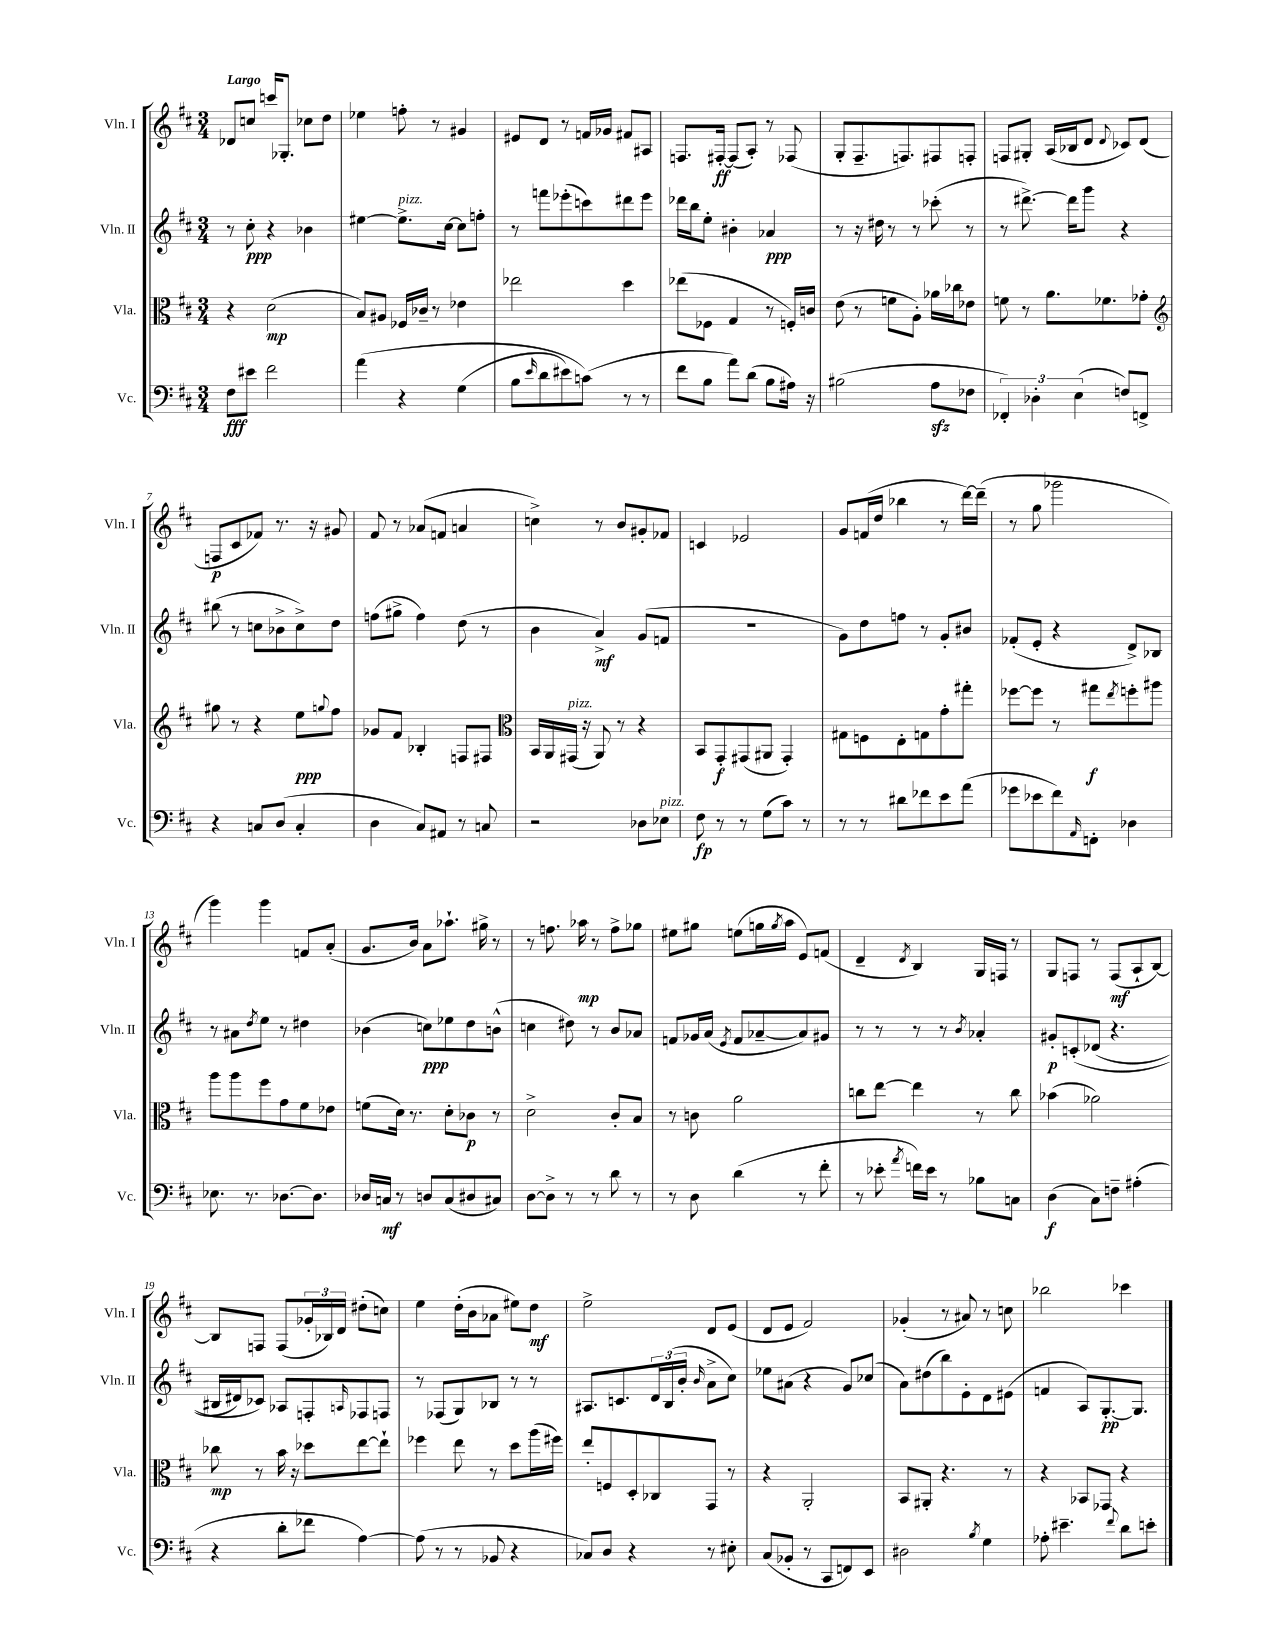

**kern	**kern	**kern	**kern
*staff4	*staff3	*staff2	*staff1
*clefF4	*clefC3	*clefG2	*clefG2
*k[f#c#]	*k[f#c#]	*k[f#c#]	*k[f#c#]
*M3/4	*M3/4	*M3/4	*M3/4
8F#\L	4r	8r	8d-/L
8e#\J	.	8cc#'\	8cc/J
2f#\	(2d\	4r	16ccc/LK
.	.	.	8.G-'/J
.	.	4b-\	8cc-\L
.	.	.	8dd\J
=	=	=	=
&(4a\	8B/L)	[4ee#\	4ee-\
.	8A#/J	.	.
4r	16F-/LL	8.ee#^\]L	8ff'\
.	16c-~/JJ	.	.
.	8r	.	8r
.	.	[16cc#\Jk	.
(4G\	4e-\	8cc#\]L	4g#/
.	.	8ff'\J	.
=	=	=	=
8B\L	2ee-\	8r	8e#/L
16qqe/	.	.	.
8d\	.	8fff\L	8d/J
8e#\)	.	(8eee-'\	8r
(8c\J&)	.	8ccc\)	16f/LL
.	.	.	16g-/JJ
8r	4dd\	8ddd#\	8f#/L
8r	.	8eee-\J	8A#/J
=	=	=	=
8f#\L	(8ee-\L	16ddd-\LL	8.F/L
.	.	16bb\J	.
8B\J	8F-\J	8ee'\J	.
.	.	.	[16F#'/Jk
8a\L)	4G/	4b#'\	(8F#/]L
(8d\J	.	.	8A'/J)
8B\L	8r	4a-/	8r
16A#\Jk)	16F'/LL)	.	(8F-/
16r	16c/JJ	.	.
=	=	=	=
(2B#\	(8e\	8r	8G'/L
.	8r	16r	8.F#~/
.	.	16dd#\	.
.	8f\L	8r	.
.	.	.	8.F/)
.	8A'\J)	8r	.
8A\L	16a-\LL	(8ccc-'\	8F#/
.	16cc-\J	.	.
8F-\J	8e-\J	8r	8F'/J
=	=	=	=
6FF-'/)	8f\	8r	8F/L
.	8r	[8.ddd#^\)	8G#'/J
6D-'\	.	.	.
.	8.a\L	.	(16A/LL
.	.	16ddd#\]LK	16B-/J
(6E\	.	.	.
.	.	8ggg\J	8d/J
.	8.f-\	.	.
.	.	.	8qqd/
8F/L)	.	4r	8c-/L)
8FF^/J	8g-'\J	.	(8d/J
=	=	=	=
*	*clefG2	*	*
4r	8gg#\	(8bb#\	8F/L
.	8r	8r	8c#/
8C/L	4r	8cc\L	8f-/J)
(8D/J	.	8b-^\	8.r
4C'/	8ee\L	8cc^\)	.
.	.	.	16r
.	8qqgg/	.	.
.	8ff#\J	8dd\J	8g#/
=	=	=	=
4D\	8g-/L	(8ff\L	8f#/
.	8f#/J	8gg#^\J	8r
8C#/L)	4B-'/	4ff\)	(8a-/L
8AA#/J	.	.	8f/J
8r	8F/L	(8dd\	4a/
8C/	8F#/J	8r	.
=	=	=	=
*	*clefC3	*	*
2r	16BB/LL	4b\	4cc^\)
.	16AA/	.	.
.	(16GG#/JJ	.	.
.	16r	.	.
.	8AA/)	4a^/)	8r
.	8r	.	8b/L
8D-\L	4r	(8g/L	8g#'/
8E-\J	.	8f/J	8f-/J
=	=	=	=
8F#\	8BB/L	2.r	4c/
8r	8GG'/	.	.
8r	(8GG#/	.	2e-/
(8G\L	8AA#/J	.	.
8c#\J)	4GG#'/)	.	.
8r	.	.	.
=	=	=	=
8r	8G#\L	8g\L)	8g/L
8r	8F\	8dd\	(16f/L
.	.	.	16dd/JJ
8d#\L	8E'\	8ff\J	4bb-\
8f-\	8G\	8r	.
8e\	8g'\	8g'/L	8r
(8a\J	8gg#'\J	8b#/J	[16ddd\LL)
.	.	.	(16ddd~\]JJ
=	=	=	=
8g-\L	[8ff-\L	(8f-'/L	8r
8e-\	8ff-\]J	8e'/J	8gg\
8f#\)	8r	4r	2ggg-\
16qqAA/	.	.	.
8FF'\J	8gg#\L	.	.
.	8qee/	.	.
4D-\	8ff'\	8d^/L)	.
.	8aa#\J	8B-/J	.
=	=	=	=
8.E-\	8aa\L	8r	4ggg\)
.	8aa\	8a#\L	.
8.r	.	.	.
.	.	8qdd/	.
.	8ff#\	8ee\J	4ggg\
[8.D-\L	8g\	8r	.
.	8f#\	4dd#\	8f/L
8.D-\]J	.	.	.
.	8e-\J	.	(8a'/J
=	=	=	=
16D-/LL	(8f\L	(4b-\	8.g/L
16C/JJ	.	.	.
8r	16d\Jk)	.	.
.	8.r	.	16b/Jk)
8D/L	.	8cc\L)	8a\L
(8C/	8d'\L	8ee-\	8.aa-`\J
8D#/	8c-\J	8dd\	.
.	.	.	16gg#^\
8C#/J)	8r	(8b^^\J	8r
=	=	=	=
[8D\L	2d^\	4cc\	8r
8D^\]J	.	.	8.ff\
8r	.	8dd#\)	.
.	.	.	16aa-\
8r	.	8r	8r
8d\	8c#'/L	8b/L	8ff^\L
8r	8B/J	8a-/J	8gg-\J
=	=	=	=
8r	8r	8f/L	8ee#\L
8D\	8c\	16g-/L	8gg#\J
.	.	(16a/JJ	.
.	.	8qe/	.
(4d\	2a\	8f/L	(8ee\L
.	.	[8a-~/	16gg\L
.	.	.	8qgg/
.	.	.	16aa\JJ
8r	.	8a-/])	8e/L)
8f#'\	.	8g#/J	(8f/J
=	=	=	=
8r	8cc\L	8r	4d~/
8e-'\	[8ee\J	8r	.
8qa/	.	.	8qd/
16f\LL)	4ee\]	8r	4B/)
16e-\JJ	.	.	.
8r	.	8r	.
.	.	8qb/	.
8B-\L	8r	4a-'/	16G/LL
.	.	.	16F/JJ
8C\J	8cc\	.	8r
=	=	=	=
(4D\	(4b-\	8g#'/L	8G/L
.	.	&(8c'/	8F/J
8C#\L)	2a-\)	(8d-/J	8r
8F~\J	.	4.r	(8F/L
(4A#'\	.	.	8A`/
.	.	.	[8B/J)
=	=	=	=
4r	8cc-\	16B#/LL	8B/]L
.	.	16d#/J)	.
.	8r	8c-/J&)	8F/J
8d'\L	16b\	8A-/L	(8F/L
.	16r	.	.
8f-\J	8dd-\L	8F'/	24g-'/L
.	.	.	24B-/)
.	.	.	24d/JJ
.	.	16qqA/	.
[4A\)	[8ee\	8F-/	(8dd#'\L
.	8ee`\]J	8F/J	8cc\J)
=	=	=	=
(8A\]	4ff-\	8r	4ee\
8r	.	(8F-/L	.
8r	8ee\	8G/)	(16dd'\LL
.	.	.	16b\J
8BB-/	8r	8B-/J	8a-\J
4r	8dd\L	8r	8ee#\L)
.	(16aa\L	8r	8dd\J
.	16ff#\JJ)	.	.
=	=	=	=
8C-/L)	8ee'/L	8.A#/L	2ee^\
8D/J	8F/	.	.
.	.	8.c/	.
4r	8D'/	.	.
.	8C-/	24d/L	.
.	.	(24B/	.
.	.	24b'/JJ	.
.	.	16qqb/	.
8r	8GG/J	8a^\L	8d/L
8E#'\	8r	8cc#\J)	(8e/J
=	=	=	=
(8C#/L	4r	8ee-\L	8d/L
8BB-'/J	.	(8a#\J	8e/J
8r	2AA'/	4r	2f#/)
8CC#/L	.	.	.
8FF/)	.	8g/L)	.
8EE/J	.	(8cc-/J	.
=	=	=	=
2D#\	8BB/L	8a\L)	(4g-'/
.	8AA#'/J	(8dd#\	.
.	4.r	8bb\)	8r
.	.	8e'\	8a#/)
8qB/	.	.	.
4G\	.	8d\	8r
.	8r	(8e#\J	8cc\
=	=	=	=
8A-'\	4r	4f/	2bb-\
4.e#~\	.	.	.
.	8BB-/L	8A/L)	.
.	8GG-/J	[8.G'/	.
8qqf#/	.	.	.
8d\L	4r	.	4ccc-\
.	.	8.G/]J	.
8e'\J	.	.	.
==	==	==	==
*-	*-	*-	*-
